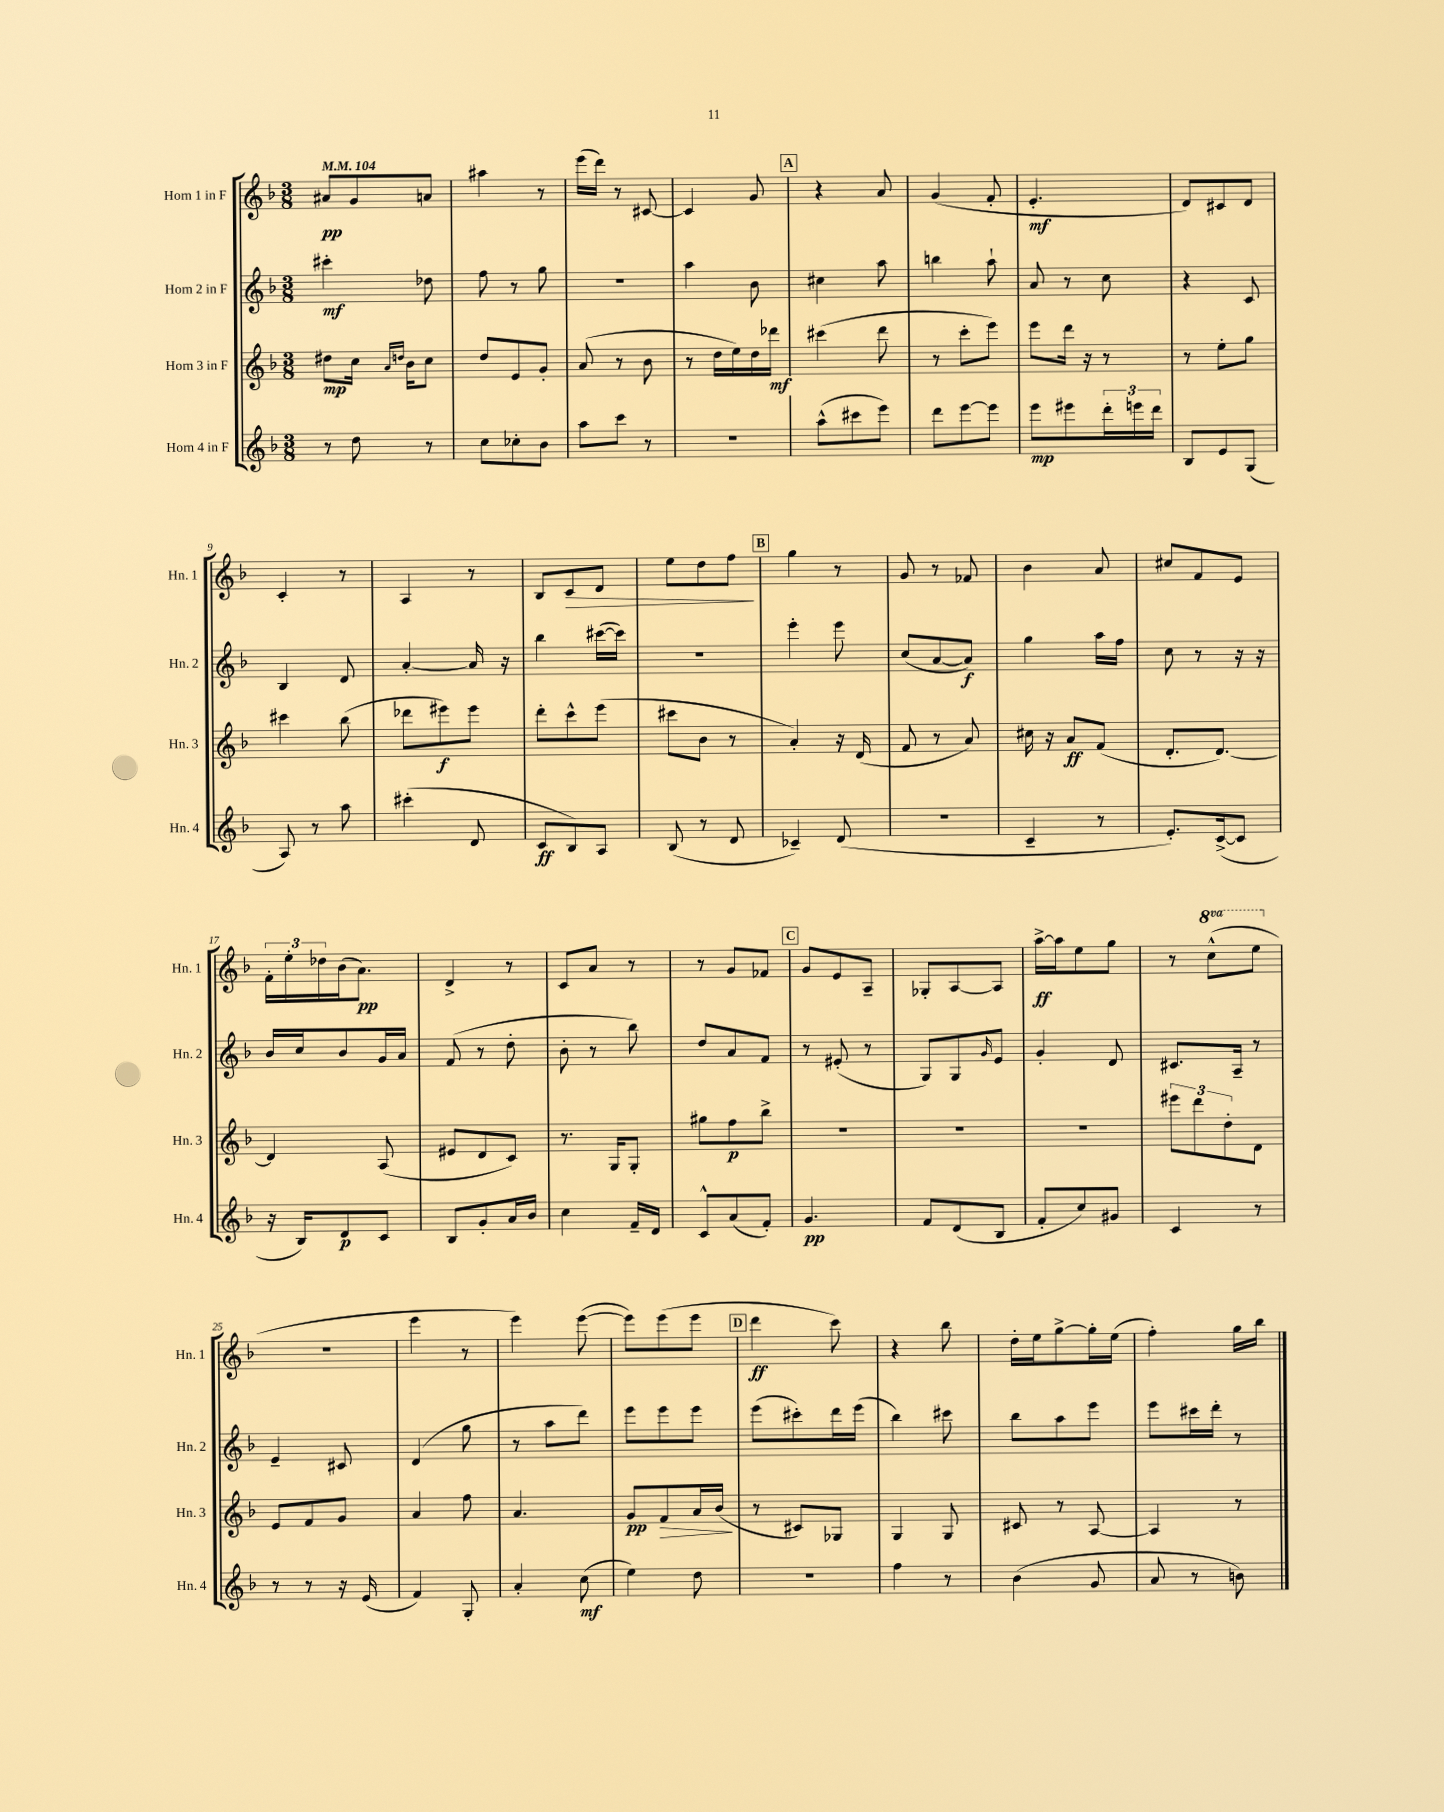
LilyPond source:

<<
\new StaffGroup <<
\new Staff = "s0" \with { instrumentName = "Horn 1 in F" shortInstrumentName = "Hn. 1" } {
    \clef treble \key f \major \numericTimeSignature \time 3/8 \set Staff.ottavationMarkups = #ottavation-simple-ordinals \tempo 4 = 104
    ais'8\pp g'8 a'8 |
    ais''4 r8 |
    e'''16( d'''16) r8 cis'8~ |
    cis'4 g'8 |
    \mark \markup { \box "A" } r4 a'8 |
    g'4( f'8-. |
    e'4.-.\mf |
    d'8) cis'8 d'8 |
    c'4-. r8 |
    a4 r8 |
    bes8 c'8\> d'8 |
    e''8 d''8 f''8\! |
    \mark \markup { \box "B" } g''4 r8 |
    g'8 r8 fes'8 |
    bes'4 a'8 |
    cis''8 f'8 e'8 |
    \tuplet 3/2 { f'16-. e''16-. des''16 } bes'16( a'8.\pp) |
    d'4-> r8 |
    c'8 a'8 r8 |
    r8 g'8 fes'8 |
    \mark \markup { \box "C" } g'8 e'8 a8-- |
    ges8-. a8~ a8 |
    a''16~->\ff a''16 e''8 g''8 |
    r8 \ottava #1 c'''8-^( e'''8 \ottava #0 |
    R4. |
    e'''4 r8 |
    e'''4) e'''8~( |
    e'''8) e'''8( e'''8 |
    \mark \markup { \box "D" } d'''4\ff c'''8) |
    r4 bes''8 |
    d''16-. e''16 g''8~-> g''16-. e''16( |
    f''4-.) g''16 bes''16 \bar "|." |
}
\new Staff = "s1" \with { instrumentName = "Horn 2 in F" shortInstrumentName = "Hn. 2" } {
    \clef treble \key f \major \numericTimeSignature \time 3/8
    cis'''4-.\mf des''8 |
    f''8 r8 g''8 |
    R4. |
    a''4 bes'8 |
    \mark \markup { \box "A" } cis''4 a''8 |
    b''4 a''8-! |
    a'8 r8 c''8 |
    r4 c'8 |
    bes4 d'8 |
    a'4~-. a'16 r16 |
    bes''4 cis'''16~( cis'''16) |
    R4. |
    \mark \markup { \box "B" } e'''4-. e'''8 |
    c''8( a'8~ a'8\f) |
    g''4 a''16 f''16 |
    c''8 r8 r16 r16 |
    bes'16 c''16 bes'8 g'16 a'16 |
    f'8( r8 d''8-. |
    bes'8-. r8 bes''8) |
    d''8 a'8 f'8 |
    \mark \markup { \box "C" } r8 eis'8-.( r8 |
    g8) g8 \grace { g'16 } e'8 |
    g'4-. d'8 |
    cis'8. a16-- r8 |
    e'4-- cis'8 |
    d'4( g''8 |
    r8 a''8 d'''8) |
    e'''8 e'''8 e'''8 |
    \mark \markup { \box "D" } e'''8( cis'''8-.) d'''16 e'''16( |
    bes''4) cis'''8 |
    bes''8 a''8 e'''8 |
    e'''8 cis'''16 d'''16-. r8 \bar "|." |
}
\new Staff = "s2" \with { instrumentName = "Horn 3 in F" shortInstrumentName = "Hn. 3" } {
    \clef treble \key f \major \numericTimeSignature \time 3/8
    dis''8\mp c''16 \grace { a'16 d''16 } bes'16 c''8 |
    d''8 e'8 g'8-. |
    a'8( r8 bes'8 |
    r8 d''16 e''16) d''16 des'''16\mf |
    \mark \markup { \box "A" } cis'''4( d'''8 |
    r8 c'''8-. e'''8) |
    e'''8 d'''16 r16 r8 |
    r8 e''8-. g''8 |
    cis'''4 bes''8( |
    des'''8 eis'''8\f) eis'''8 |
    d'''8-. c'''8-^ e'''8( |
    cis'''8 bes'8 r8 |
    \mark \markup { \box "B" } a'4-.) r16 d'16( |
    f'8 r8 a'8) |
    cis''16 r16 a'8\ff f'8( |
    d'8.-. d'8.~) |
    d'4 a8( |
    eis'8 d'8 c'8) |
    r8. g16 g8-. |
    gis''8 f''8\p bes''8-> |
    \mark \markup { \box "C" } R4. |
    R4. |
    R4. |
    \tuplet 3/2 { eis'''8 d'''8 d''8-. } d'8 |
    e'8 f'8 g'8 |
    a'4 f''8 |
    a'4. |
    g'8\pp f'8\> a'16 bes'16\!( |
    \mark \markup { \box "D" } r8 cis'8) ges8 |
    g4 g8 |
    cis'8 r8 a8~ |
    a4 r8 \bar "|." |
}
\new Staff = "s3" \with { instrumentName = "Horn 4 in F" shortInstrumentName = "Hn. 4" } {
    \clef treble \key f \major \numericTimeSignature \time 3/8
    r8 d''8 r8 |
    c''8 ces''8-. bes'8 |
    a''8 c'''8 r8 |
    r4. |
    \mark \markup { \box "A" } a''8-^( cis'''8 e'''8) |
    d'''8 e'''8~ e'''8 |
    e'''8\mp eis'''8 \tuplet 3/2 { d'''16-. e'''16 d'''16 } |
    bes8 e'8 g8( |
    a8) r8 a''8 |
    cis'''4-.( d'8 |
    c'8\ff bes8) a8 |
    bes8( r8 d'8 |
    \mark \markup { \box "B" } ces'4--) d'8( |
    R4. |
    c'4-- r8 |
    e'8.-.) c'16~->( c'8 |
    r16 bes16) d'8\p c'8 |
    bes8 g'8-. a'16 bes'16 |
    c''4 f'16-- d'16 |
    c'8-^ a'8( f'8-.) |
    \mark \markup { \box "C" } g'4.\pp |
    f'8 d'8( bes8 |
    f'8-. c''8) gis'8 |
    c'4 r8 |
    r8 r8 r16 e'16( |
    f'4) g8-. |
    a'4-. c''8\mf( |
    e''4) d''8 |
    \mark \markup { \box "D" } R4. |
    f''4 r8 |
    bes'4( g'8 |
    a'8 r8 b'8) \bar "|." |
}
>>
>>
